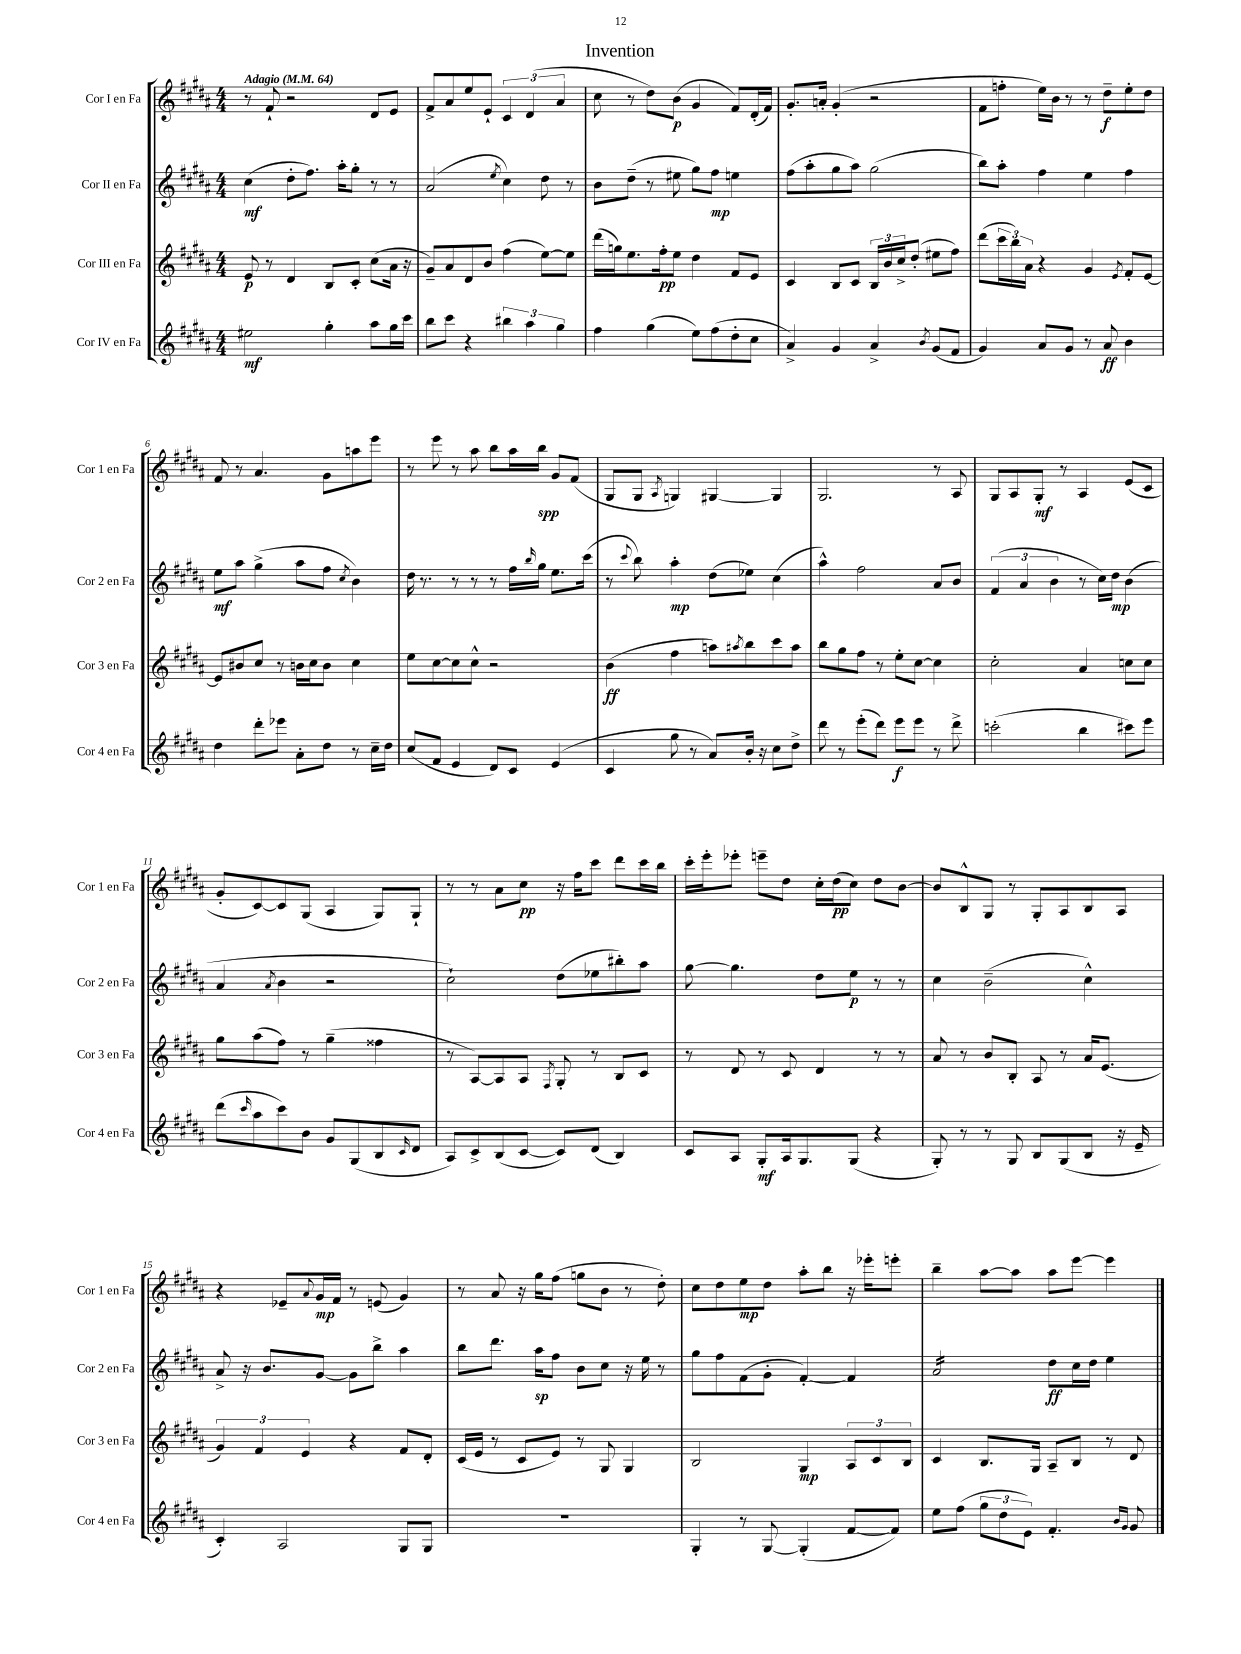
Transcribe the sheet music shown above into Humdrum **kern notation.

**kern	**kern	**kern	**kern
*staff4	*staff3	*staff2	*staff1
*clefG2	*clefG2	*clefG2	*clefG2
*k[f#c#g#d#a#]	*k[f#c#g#d#a#]	*k[f#c#g#d#a#]	*k[f#c#g#d#a#]
*M4/4	*M4/4	*M4/4	*M4/4
*MM64	*MM64	*MM64	*MM64
2ee#	8e	(4cc#	8r
.	8r	.	8f#`
.	4d#	8dd#'	2r
.	.	8.ff#)	.
4gg#'	8B	.	.
.	.	16aa#'	.
.	8c#'	8gg#'	.
8aa#	(8cc#	8r	8d#
16gg#	16a#	8r	8e
16ccc#	16r	.	.
=	=	=	=
8bb	8g#~)	(2a#	8f#^
8ccc#	8a#	.	8a#
4r	8d#	.	8ee
.	8b	.	8e`
.	.	8qee	.
6bb#	(4ff#	4cc#)	6c#
6aa#	.	.	(6d#
.	[8ee)	8dd#	.
6gg#	.	.	6a#
.	8ee]	8r	.
=	=	=	=
4ff#	(16ddd#	8b	8cc#
.	16gg)	.	.
.	8.ee	(8dd#~	8r
(4gg#	.	8r	8dd#)
.	16ff#'	.	.
.	8ee	8ee#	(8b
8ee)	4dd#	8gg#)	4g#
(8ff#	.	8ff#	.
8dd#'	8f#	4ee	8f#)
8cc#	8e	.	(16d#'
.	.	.	16f#)
=	=	=	=
4a#^)	4c#	(8ff#	8.g#'
.	.	8aa#'	.
.	.	.	16a'
4g#	8B	8gg#	(4g#'
.	8c#	8aa#)	.
4a#^	24B	(2gg#	2r
.	24b	.	.
.	24cc#^	.	.
.	(8dd#'	.	.
8qb	.	.	.
(8g#	8ee#	.	.
8f#	8ff#)	.	.
=	=	=	=
4g#)	(8ddd#	8bb)	8f#
.	24ccc#	8aa#'	8ff'
.	24bb)	.	.
.	24a#	.	.
8a#	4r	4ff#	16ee)
.	.	.	16b
8g#	.	.	8r
8r	4g#	4ee	8r
8a#	.	.	8dd#~
.	8qe	.	.
4b	8f#'	4ff#	8ee'
.	[8e	.	8dd#
=	=	=	=
4dd#	8e]	8ee	8f#
.	8b#	8aa#	8r
8ddd#'	8cc#	(4gg#^	4.a#
8eee-	8r	.	.
8a#'	16b	8aa#	.
.	16cc#	.	.
8dd#	8b	8ff#	8g#
.	.	8qcc#	.
8r	4cc#	4b)	8aa
16cc#~	.	.	8eee
16dd#	.	.	.
=	=	=	=
(8cc#	8ee	16dd#	8r
.	.	8.r	.
8f#	[8cc#	.	8eee
4e	8cc#]	8r	8r
.	8cc#^^	8r	8aa#
8d#)	2r	8r	8bb
8c#	.	16ff#	16aa#
.	.	16qqbb	.
.	.	16gg#	16bb
(4e	.	8.ee	8g#
.	.	.	(8f#
.	.	(16ccc#	.
=	=	=	=
4c#	(4b	8r	8G#
.	.	8qqccc#	.
.	.	8bb)	8G#
.	.	.	8qA#
8gg#	4ff#	4aa#'	4G)
8r	.	.	.
8a#)	8aa)	(8dd#	[4G#
.	8qaa#	.	.
16b'	8bb	8ee-)	.
16r	.	.	.
8cc#	8ccc#	(4cc#	4G#]
8dd#^	8aa#	.	.
=	=	=	=
8ddd#	8bb	4aa#^^)	2.G#
8r	8gg#	.	.
(8eee'	8ff#	2ff#	.
8ddd#)	8r	.	.
8eee	8ee'	.	.
8eee	[8cc#	.	.
8r	4cc#]	8a#	8r
8ddd#^	.	8b	8A#
=	=	=	=
(2ccc'	2cc#'	(6f#	8G#
.	.	.	8A#
.	.	6a#	.
.	.	.	8G#'
.	.	6b	.
.	.	.	8r
4bb	4a#	8r	4A#
.	.	16cc#)	.
.	.	16dd#	.
8ccc#)	8cc	(4b	(8e
8eee	8cc	.	8c#
=	=	=	=
(8ddd#	8gg#	4a#	8g#'
16qqccc#	.	.	.
8aa#	(8aa#	.	[8c#)
.	.	8qa#	.
8ccc#)	8ff#)	4b	8c#]
8b	8r	.	(8G#
8g#	(4gg#~	2r	4A#
(8G#	.	.	.
8B	4ff##	.	8G#)
16qqc#	.	.	.
8d#	.	.	8G#`
=	=	=	=
8A#)	8r	2cc#`)	8r
8c#^	[8A#)	.	8r
(8B	8A#]	.	8a#
[8c#	8A#	.	8cc#
.	8qF#	.	.
8c#])	8G#'	(8dd#	16r
.	.	.	16ff#
(8d#	8r	8ee-	8ccc#
4B)	8B	8bb#')	8ddd#
.	8c#	8aa#	16ccc#
.	.	.	16bb
=	=	=	=
8c#	8r	[8gg#	16ccc#'
.	.	.	16eee'
8A#	8d#	4.gg#]	8eee-'
8G#'	8r	.	8eee~
16A#	8c#	.	8dd#
8.G#	.	.	.
.	4d#	8dd#	16cc#'
.	.	.	(16dd#
(8G#	.	8ee	8cc#)
4r	8r	8r	8dd#
.	8r	8r	[8b
=	=	=	=
8G#')	8a#	4cc#	8b]
8r	8r	.	8B^^
8r	8b	(2b~	8G#
8G#	8B'	.	8r
8B	8A#	.	8G#'
(8G#	8r	.	8A#
8B	16a#	4cc#^^)	8B
.	(8.e	.	.
16r	.	.	8A#
16e~	.	.	.
=	=	=	=
4c#')	6g#)	8a#^	4r
.	.	16r	.
.	6f#	.	.
.	.	8.b	.
2A#	.	.	8e-~
.	6e	.	.
.	.	.	8qqa#
.	.	[8g#	16g#
.	.	.	16f#
.	4r	8g#]	8r
.	.	8bb^	(8e
8G#	8f#	4aa#	4g#)
8G#	8d#'	.	.
=	=	=	=
1r	(16c#	8bb	8r
.	16e	.	.
.	8r	8.ddd#	8a#
.	8c#	.	16r
.	.	16aa#	16gg#
.	8e)	8ff#	(8ff#
.	8r	8b	8gg
.	8G#	8cc#	8b
.	4G#	16r	8r
.	.	16ee	.
.	.	8r	8dd#')
=	=	=	=
4G#'	2B	8gg#	8cc#
.	.	8ff#	8dd#
8r	.	(8f#	8ee
[8G#	.	8g#'	8dd#
(4G#']	4G#	[4f#')	8aa#'
.	.	.	8bb
[8f#	12A#	4f#]	16r
.	.	.	16eee-'
.	12c#	.	.
8f#])	.	.	8eee'
.	12B	.	.
=	=	=	=
8ee	4c#	2a#	4bb~
(8ff#	.	.	.
12gg#	8.B	.	[8aa#
12dd#	.	.	.
.	.	.	8aa#]
12e)	.	.	.
.	16G#	.	.
4.f#'	8A#~	8dd#	8aa#
.	8B	16cc#	[8eee
.	.	16dd#	.
.	8r	4ee	4eee]
16qqb	.	.	.
16qqg#	.	.	.
8g#	8d#	.	.
==	==	==	==
*-	*-	*-	*-
